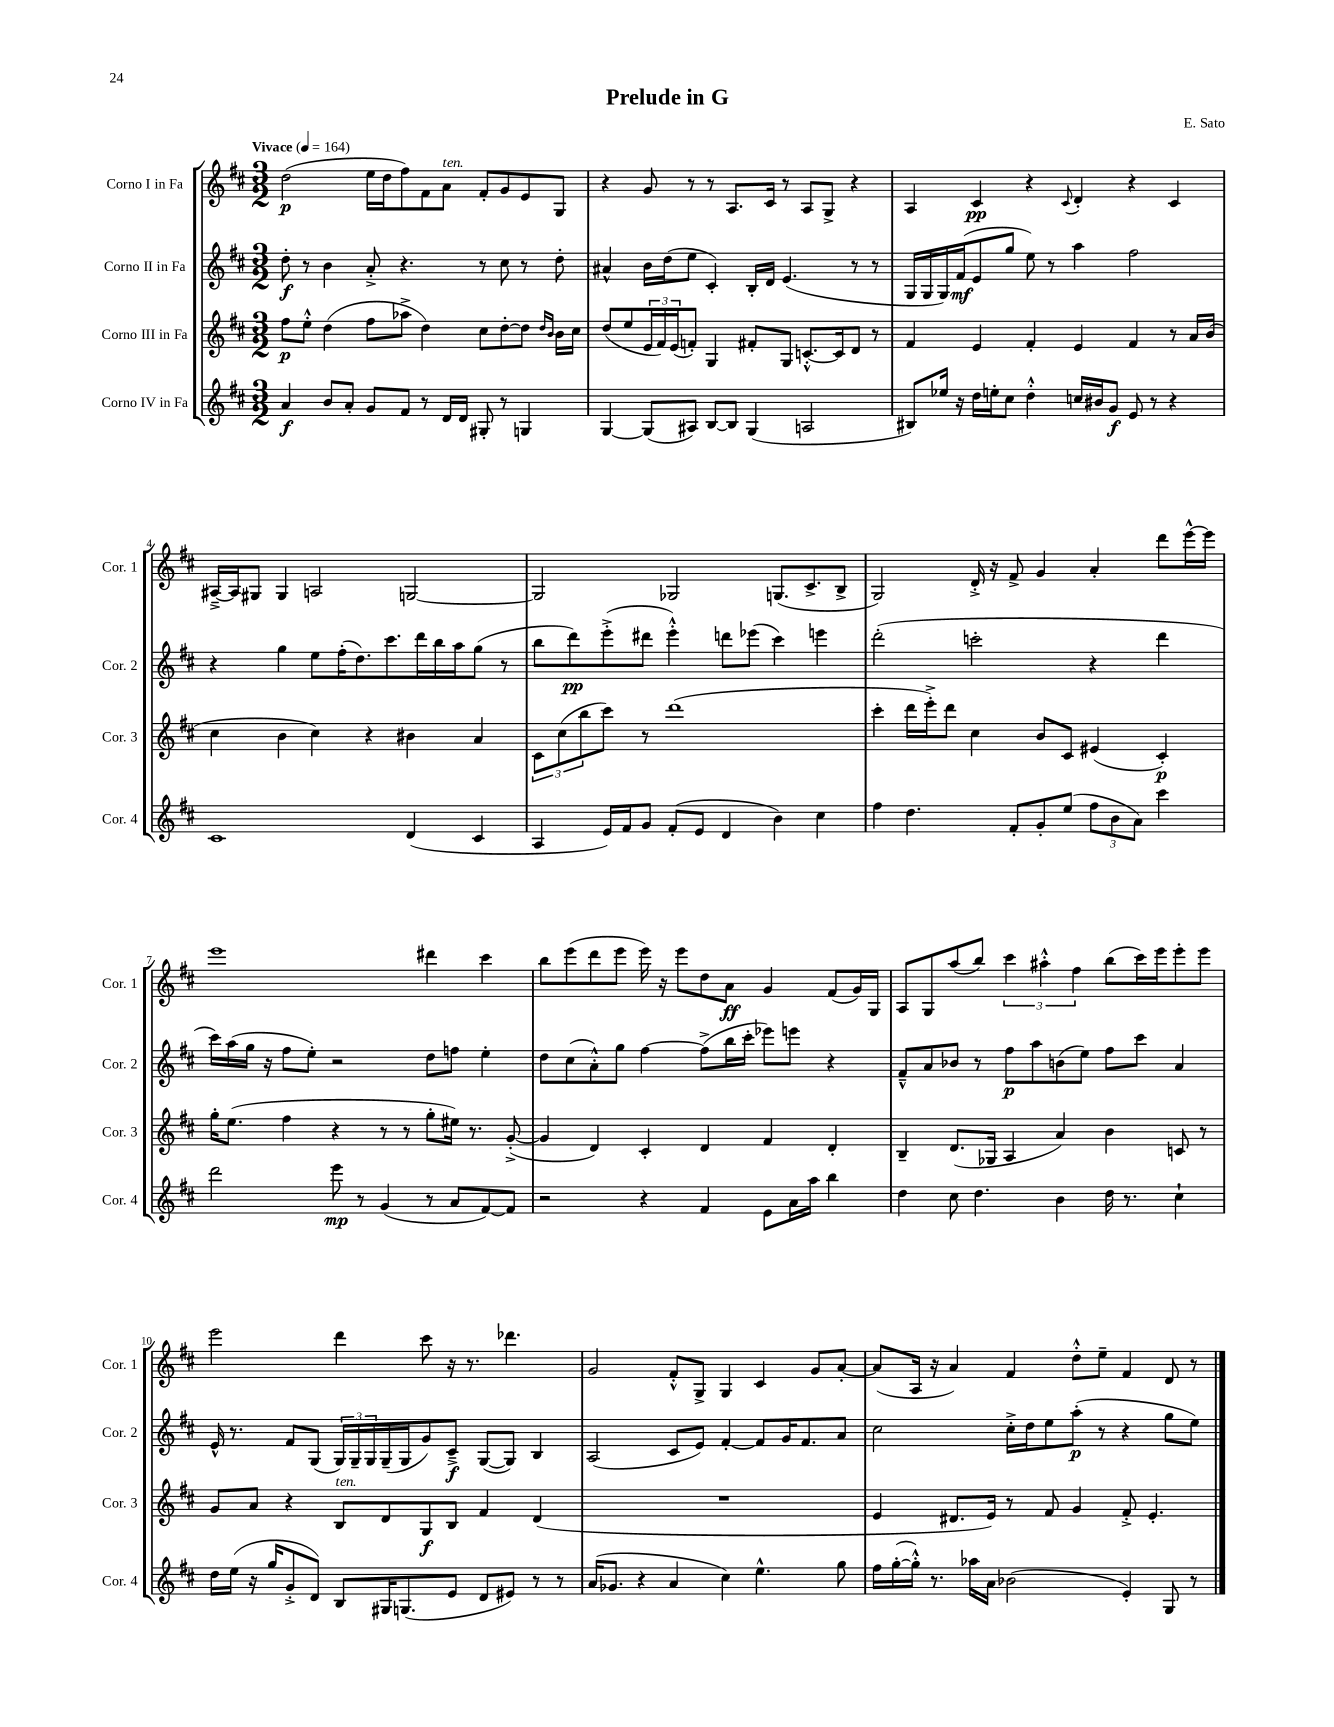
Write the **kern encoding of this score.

**kern	**dynam	**kern	**dynam	**kern	**dynam	**kern	**dynam
*part4	*part4	*part3	*part3	*part2	*part2	*part1	*part1
*staff4	*staff4	*staff3	*staff3	*staff2	*staff2	*staff1	*staff1
*I"Corno IV in Fa	*	*I"Corno III in Fa	*	*I"Corno II in Fa	*	*I"Corno I in Fa	*
*I'Cor. 4	*	*I'Cor. 3	*	*I'Cor. 2	*	*I'Cor. 1	*
*clefG2	*	*clefG2	*	*clefG2	*	*clefG2	*
*k[f#c#]	*	*k[f#c#]	*	*k[f#c#]	*	*k[f#c#]	*
*M3/2	*	*M3/2	*	*M3/2	*	*M3/2	*
*MM164	*	*MM164	*	*MM164	*	*MM164	*
=1	=1	=1	=1	=1	=1	=1	=1
!	!	!	!	!	!	!LO:TX:a:B:t=Vivace	!
4a/	f	8ff#\L	p	8dd'\	f	(2dd\	p
.	.	8ee'^^\J	.	8r	.	.	.
8b/L	.	(4dd\	.	4b\	.	.	.
8a'/J	.	.	.	.	.	.	.
8g/L	.	8ff#\L	.	8a'^/	.	16ee\LL	.
.	.	.	.	.	.	16dd\J	.
8f#/J	.	8aa-X^\J	.	4.r	.	8ff#\)	.
8r	.	4dd\)	.	.	.	8f#\	.
!	!	!	!	!	!	!LO:TX:a:i:t=ten.	!
16d/LL	.	.	.	.	.	8a\J	.
16d/JJ	.	.	.	.	.	.	.
8G#X'/	.	8cc#\L	.	8r	.	8f#'/L	.
8r	.	[8dd'\	.	8cc#\	.	8g/	.
4Gn/	.	8dd\J]	.	8r	.	8e/	.
.	.	16qqdd/LL	.	.	.	.	.
.	.	16qqb/JJ	.	.	.	.	.
.	.	16b\LL	.	8dd'\	.	8G/J	.
.	.	16cc#\JJ	.	.	.	.	.
=2	=2	=2	=2	=2	=2	=2	=2
[4G/	.	(8dd/L	.	4a#X^^/	.	4r	.
.	.	8ee/	.	.	.	.	.
(8G/L]	.	24e/L	.	16b\LL	.	8g/	.
.	.	24f#/)	.	.	.	.	.
.	.	.	.	(16dd\J	.	.	.
.	.	(24e/J	.	.	.	.	.
8A#X/J)	.	8fn'/J)	.	8ee\J	.	8r	.
[8B/L	.	4G/	.	4c#'/)	.	8r	.
8B/J]	.	.	.	.	.	8.A/L	.
(4G/	.	8f#X'/L	.	16B'/LL	.	.	.
.	.	.	.	16d/JJ	.	16c#/Jk	.
.	.	8G/J	.	(4.e/	.	8r	.
2An/	.	[8.cn'^^/L	.	.	.	8A/L	.
.	.	.	.	.	.	8G^/J	.
.	.	16c/k]	.	.	.	.	.
.	.	8d/J	.	8r	.	4r	.
.	.	8r	.	8r	.	.	.
=3	=3	=3	=3	=3	=3	=3	=3
8B#X/L)	.	4f#/	.	16G/LL	.	4A/	.
.	.	.	.	16G/	.	.	.
16ee-X/Jk	.	.	.	16G/)	.	.	.
16r	.	.	.	(16f#/J	mf	.	.
16dd\LL	.	4e/	.	8e/	.	4c#/	pp
16een'\J	.	.	.	.	.	.	.
8cc#\J	.	.	.	8gg/J	.	.	.
4dd'^^\	.	4f#'/	.	8ee\)	.	4r	.
.	.	.	.	8r	.	.	.
.	.	.	.	.	.	8qqc#/	.
16ccn/LL	.	4e/	.	4aa\	.	4d'/	.
16b#X/J	.	.	.	.	.	.	.
8g/J	f	.	.	.	.	.	.
8e/	.	4f#/	.	2ff#\	.	4r	.
8r	.	.	.	.	.	.	.
4r	.	8r	.	.	.	4c#/	.
.	.	16a/LL	.	.	.	.	.
.	.	(16b/JJ	.	.	.	.	.
!!LO:LB:g=z
=4	=4	=4	=4	=4	=4	=4	=4
1c#	.	4cc#\	.	4r	.	[16A#X~^/LL	.
.	.	.	.	.	.	16A#/J]	.
.	.	.	.	.	.	8G#X/J	.
.	.	4b\	.	4gg\	.	4G#/	.
.	.	4cc#\)	.	8ee\L	.	2An/	.
.	.	.	.	(16ff#'\K	.	.	.
.	.	.	.	8.dd\)	.	.	.
.	.	4r	.	.	.	.	.
.	.	.	.	8.ccc#\	.	.	.
(4d/	.	4b#X\	.	.	.	[2Gn/	.
.	.	.	.	16ddd\L	.	.	.
.	.	.	.	16bb\	.	.	.
.	.	.	.	16aa\J	.	.	.
4c#/	.	4a/	.	(8gg\J	.	.	.
.	.	.	.	8r	.	.	.
=5	=5	=5	=5	=5	=5	=5	=5
4A/	.	12c#\L	.	8bb\L	.	2G/]	.
.	.	(12cc#\	.	.	.	.	.
.	.	.	.	8ddd\)	pp	.	.
.	.	12bb\	.	.	.	.	.
16e/LL)	.	8ccc#\J)	.	(8eee'^\	.	.	.
16f#/J	.	.	.	.	.	.	.
8g/J	.	8r	.	8ddd#X\J	.	.	.
(8f#'/L	.	(1ddd	.	4eee'^^\)	.	2G-X/	.
8e/J	.	.	.	.	.	.	.
4d/	.	.	.	8dddn\L	.	.	.
.	.	.	.	(8eee-X\J	.	.	.
4b\)	.	.	.	4ccc#\)	.	(8.Gn/L	.
.	.	.	.	.	.	8.c#^/	.
4cc#\	.	.	.	4eeen\	.	.	.
.	.	.	.	.	.	8B^/J	.
=6	=6	=6	=6	=6	=6	=6	=6
4ff#\	.	4ccc#'\	.	(2ddd'\	.	2G/)	.
4.dd\	.	16ddd\LL	.	.	.	.	.
.	.	16eee'^\J)	.	.	.	.	.
.	.	8ddd\J	.	.	.	.	.
.	.	4cc#\	.	2cccn'\	.	16d'^/	.
.	.	.	.	.	.	16r	.
8f#'/L	.	.	.	.	.	8f#^/	.
8g'/	.	8b/L	.	.	.	4g/	.
(8ee/J	.	8c#/J	.	.	.	.	.
12ff#\L	.	(4e#X/	.	4r	.	4a'/	.
12b\	.	.	.	.	.	.	.
12a\J)	.	.	.	.	.	.	.
4ccc#\	.	4c#'/)	p	4ddd\	.	8ddd\L	.
.	.	.	.	.	.	[16eee^^\L	.
.	.	.	.	.	.	16eee\JJ]	.
!!LO:LB:g=z
=7	=7	=7	=7	=7	=7	=7	=7
2ddd\	.	16gg'\KL	.	16ccc#\LL)	.	1eee	.
.	.	(8.ee\J	.	(16aa\	.	.	.
.	.	.	.	16gg\JJ	.	.	.
.	.	.	.	16r	.	.	.
.	.	4ff#\	.	8ff#\L	.	.	.
.	.	.	.	8ee'\J)	.	.	.
8eee\	mp	4r	.	2r	.	.	.
8r	.	.	.	.	.	.	.
(4g/	.	8r	.	.	.	.	.
.	.	8r	.	.	.	.	.
8r	.	8gg'\L	.	8dd\L	.	4ddd#X\	.
8a/L	.	16ee#X\Jk)	.	8ffn\J	.	.	.
.	.	8.r	.	.	.	.	.
[8f#/)	.	.	.	4ee'\	.	4ccc#\	.
8f#/J]	.	([8g'^/	.	.	.	.	.
=8	=8	=8	=8	=8	=8	=8	=8
2r	.	4g/]	.	8dd\L	.	8bb\L	.
.	.	.	.	(8cc#\	.	(8eee\	.
.	.	4d/)	.	8a'^^\)	.	8ddd\	.
.	.	.	.	8gg\J	.	8eee\J	.
4r	.	4c#'/	.	[4ff#\	.	16eee\)	.
.	.	.	.	.	.	16r	.
.	.	.	.	.	.	8eee\L	.
4f#/	.	4d/	.	(8ff#^\L]	.	8dd\	.
.	.	.	.	16bb\L	.	8a\J	ff
.	.	.	.	16ccc#'\JJ	.	.	.
8e\L	.	4f#/	.	8eee-X\L)	.	4g/	.
16a\L	.	.	.	8eeen\J	.	.	.
16aa\JJ	.	.	.	.	.	.	.
4bb\	.	4d'/	.	4r	.	(8f#/L	.
.	.	.	.	.	.	16g/L)	.
.	.	.	.	.	.	16G/JJ	.
=9	=9	=9	=9	=9	=9	=9	=9
4dd\	.	4B~/	.	8f#~^^/L	.	8A/L	.
.	.	.	.	8a/	.	8G/	.
8cc#\	.	(8.d/L	.	8b-X/J	.	(8aa/	.
4.dd\	.	.	.	8r	.	8bb/J)	.
.	.	16G-X/Jk	.	.	.	.	.
.	.	4A/	.	8ff#\L	p	6ccc#\	.
.	.	.	.	8aa\	.	.	.
.	.	.	.	.	.	6aa#X'^^\	.
4b\	.	4a/)	.	(8bn\	.	.	.
.	.	.	.	.	.	6ff#\	.
.	.	.	.	8ee\J)	.	.	.
16dd\	.	4b\	.	8ff#\L	.	(8bb\L	.
8.r	.	.	.	.	.	.	.
.	.	.	.	8ccc#\J	.	16ccc#\L)	.
.	.	.	.	.	.	16eee\J	.
4cc#`\	.	8cn/	.	4a/	.	8eee'\	.
.	.	8r	.	.	.	8eee\J	.
!!LO:LB:g=z
=10	=10	=10	=10	=10	=10	=10	=10
16dd\LL	.	8g/L	.	16e^^/	.	2eee\	.
(16ee\JJ	.	.	.	8.r	.	.	.
16r	.	8a/J	.	.	.	.	.
16gg/KL	.	.	.	.	.	.	.
8g'^/	.	4r	.	8f#/L	.	.	.
8d/J)	.	.	.	(8G/J	.	.	.
!	!	!LO:TX:a:i:t=ten.	!	!	!	!	!
8B/L	.	8B/L	.	24G/LL)	.	4ddd\	.
.	.	.	.	24G~/	.	.	.
.	.	.	.	24G/	.	.	.
16G#X/K	.	8d/	.	(16G~/	.	.	.
(8.Gn/	.	.	.	16G/J	.	.	.
.	.	8G/	f	8g/)	.	8ccc#\	.
8e/J	.	8B/J	.	8c#~^/J	f	16r	.
.	.	.	.	.	.	8.r	.
8d/L	.	4f#/	.	([8G/L	.	.	.
8e#X/J)	.	.	.	8G/J])	.	4.ddd-X\	.
8r	.	(4d/	.	4B/	.	.	.
8r	.	.	.	.	.	.	.
=11	=11	=11	=11	=11	=11	=11	=11
(16a/KL	.	1.r	.	(2A/	.	2g/	.
8.g-X/J	.	.	.	.	.	.	.
4r	.	.	.	.	.	.	.
4a/	.	.	.	8c#/L	.	8f#'^^/L	.
.	.	.	.	8e/J)	.	8G^/J	.
4cc#\)	.	.	.	[4f#'/	.	4G/	.
4.ee^^\	.	.	.	8f#/L]	.	4c#/	.
.	.	.	.	16g/K	.	.	.
.	.	.	.	8.f#/	.	.	.
.	.	.	.	.	.	8g/L	.
8gg\	.	.	.	8a/J	.	[8a'/J	.
=12	=12	=12	=12	=12	=12	=12	=12
16ff#\LL	.	4e/	.	2cc#\	.	(8a/L]	.
([16gg'\	.	.	.	.	.	.	.
16gg'^^\JJ])	.	.	.	.	.	16A/Jk	.
8.r	.	.	.	.	.	16r	.
.	.	8.d#X/L	.	.	.	4a/)	.
16aa-X\LL	.	.	.	.	.	.	.
16a\JJ	.	16e/Jk)	.	.	.	.	.
(2b-X\	.	8r	.	16cc#'^\LL	.	4f#/	.
.	.	.	.	16dd\J	.	.	.
.	.	8f#/	.	8ee\	.	.	.
.	.	4g/	.	(8aa'\J	p	8dd'^^\L	.
.	.	.	.	8r	.	8ee~\J	.
4e'/)	.	8f#'^/	.	4r	.	4f#/	.
.	.	4.e'/	.	.	.	.	.
8G/	.	.	.	8gg\L	.	8d/	.
8r	.	.	.	8ee\J)	.	8r	.
==	==	==	==	==	==	==	==
*-	*-	*-	*-	*-	*-	*-	*-
